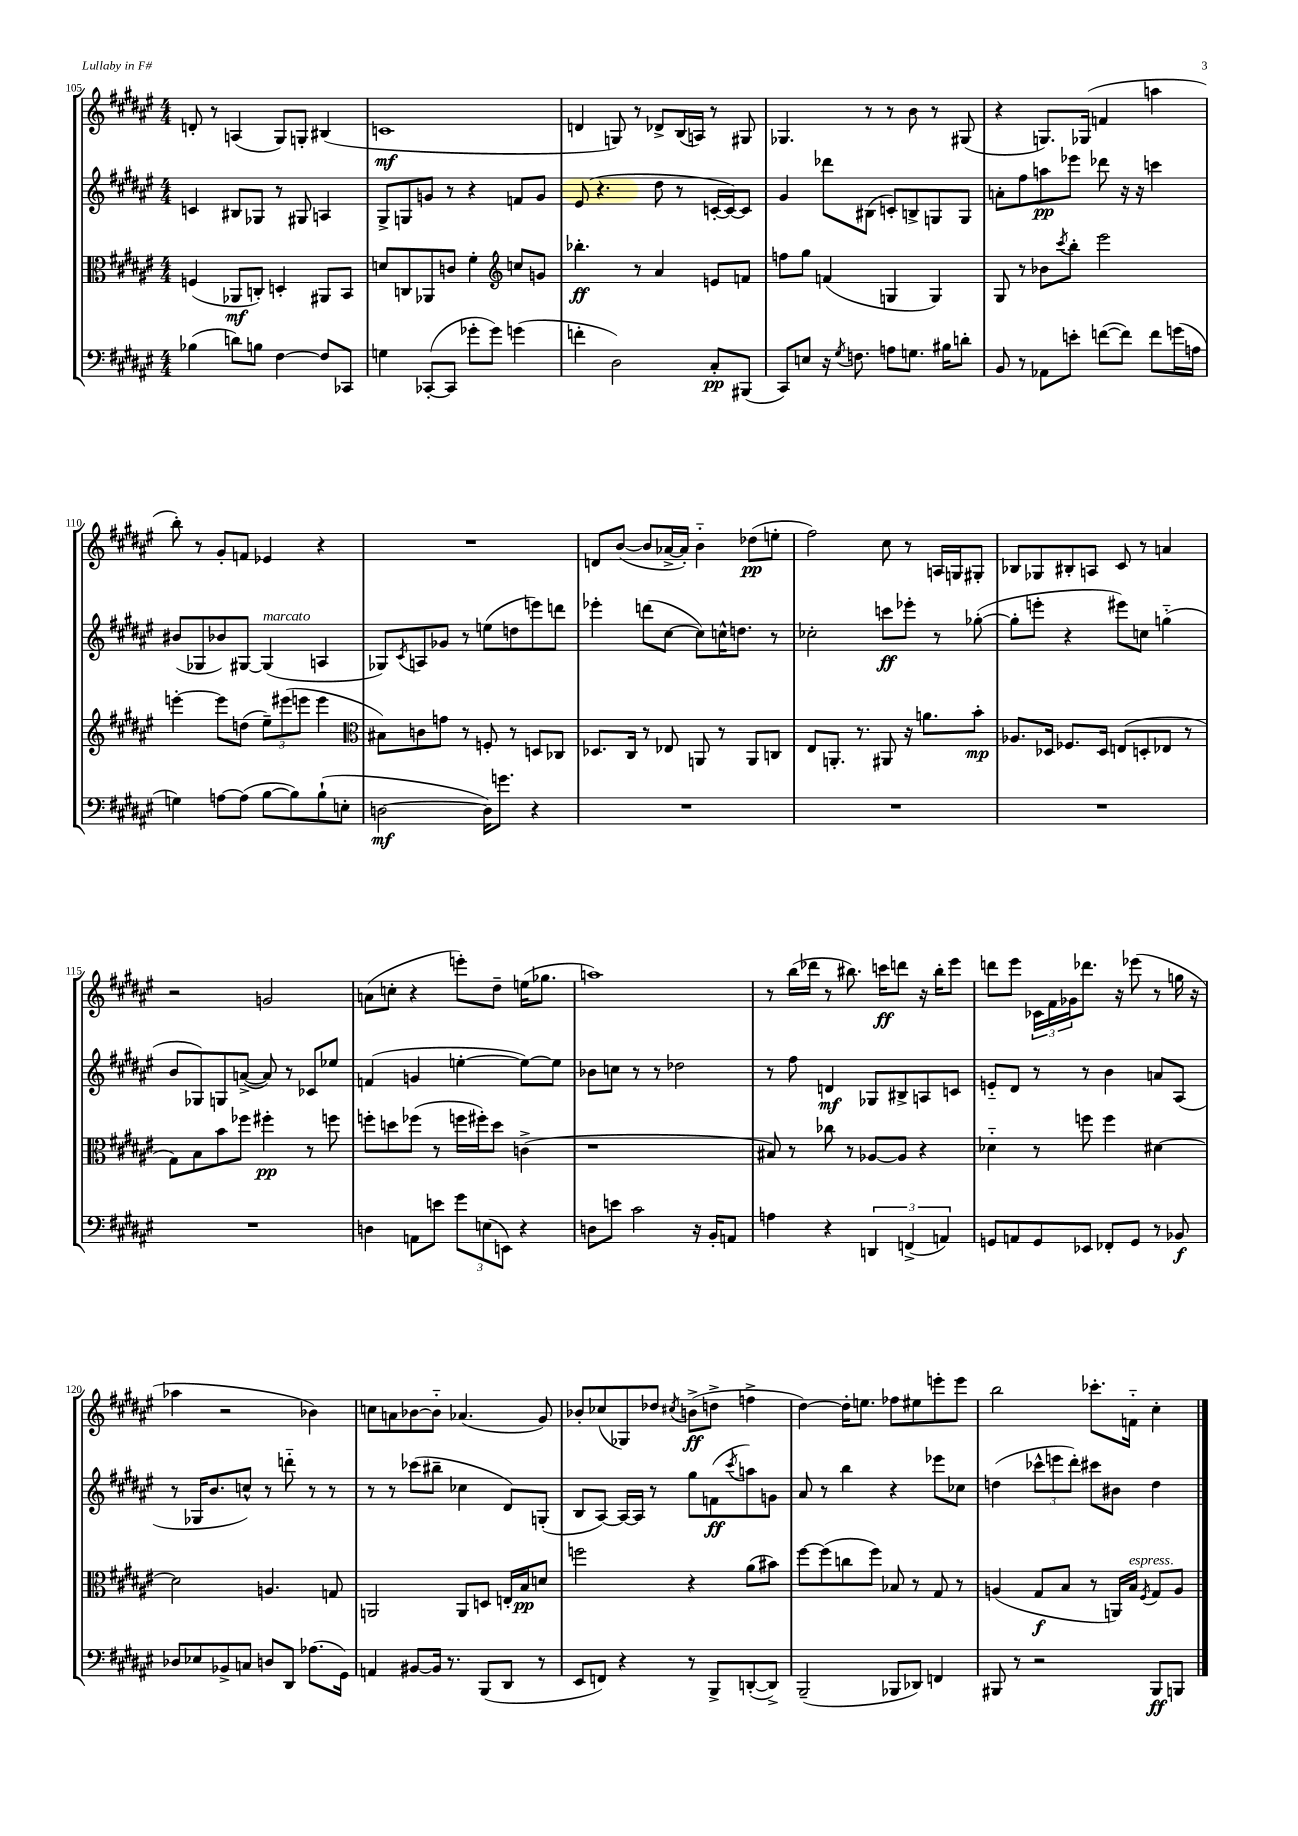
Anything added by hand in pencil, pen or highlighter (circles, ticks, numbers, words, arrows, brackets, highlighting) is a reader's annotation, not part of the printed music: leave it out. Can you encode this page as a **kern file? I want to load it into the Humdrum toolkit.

**kern	**kern	**kern	**kern
*staff4	*staff3	*staff2	*staff1
*clefF4	*clefC3	*clefG2	*clefG2
*k[f#c#g#d#a#e#]	*k[f#c#g#d#a#e#]	*k[f#c#g#d#a#e#]	*k[f#c#g#d#a#e#]
*M4/4	*M4/4	*M4/4	*M4/4
(4B-	(4F	4c	8d'
.	.	.	8r
8d)	8AA-	8B#	(4A
8B	8C')	8G-	.
[4F#	4D'	8r	8G#)
.	.	8G#	8G'
8F#]	8AA#	4A	(4B#
8CC-	8BB	.	.
=	=	=	=
4G	8d	8G#^	1c
.	8C	8G	.
([8CC-'	8AA-	8g	.
8CC-]	8c	8r	.
8g-'	4f#'	4r	.
8g-)	.	.	.
*	*clefG2	*	*
(4g	8cc	8f	.
.	8g	8g	.
=	=	=	=
4f'	4.bb-'	(8e#	4d
.	.	4.r	.
2D#)	.	.	8G)
.	8r	.	8r
.	4a#	8dd#	8d-^
.	.	8r	(16B
.	.	.	16A)
8C#'	8e	[16c'	8r
.	.	16c_)	.
(8BBB#	8f	8c]	8G#
=	=	=	=
8CC#)	8ff	4g#	4.G-
8E	8gg#	.	.
16r	(4f	8ddd-	.
8qG#	.	.	.
8.F	.	.	.
.	.	(8B#	8r
8A	4G	8c')	8r
8.G	.	8B^	8b
.	4G)	8G	8r
16B#	.	.	.
8d'	.	8G	(8G#
=	=	=	=
8BB	8G#	8a'	4r
8r	8r	8ff#	.
8AA-	8b-	8aa	8.G)
.	8qccc#	.	.
8e'	8bb'	8eee-	.
.	.	.	(16G-
([8f	2eee#	8ddd-	4f
8f])	.	16r	.
.	.	16r	.
8f	.	4ccc	4aa
(16g	.	.	.
16A	.	.	.
=	=	=	=
4G)	[4eee'	(8b#	8bb')
.	.	8G-	8r
[8A	8eee]	8b-)	8g#'
(8A]	(8dd	[8G#	8f
[8B	12ee#~)	(4G#]	4e-
.	(12eee#	.	.
8B])	.	.	.
.	12eee	.	.
(8B`	4eee	4A	4r
8E'	.	.	.
=	=	=	=
*	*clefC3	*	*
[2D	8B#)	8G-)	1r
.	.	8qc#	.
.	8c	8A	.
.	8g	8g-	.
.	8r	8r	.
16D])	8F'	(8ee	.
8.g	.	.	.
.	8r	8dd	.
4r	8D	8eee)	.
.	8C-	8ddd	.
=	=	=	=
1r	8.D-	4eee-'	8d
.	.	.	([8b
.	16C#	.	.
.	8r	(8ddd	8b]
.	8E-	[8cc#	[16a-^
.	.	.	16a-'])
.	8AA	8cc#])	4b'~
.	8r	16cc^^	.
.	.	8.dd	.
.	8AA	.	(8dd-
.	8C	8r	8ee'
=	=	=	=
1r	8E#	2cc-'	2ff#)
.	8.AA'	.	.
.	8.r	.	.
.	8AA#	8ccc	8cc#
.	16r	8eee-'	8r
.	8.a	.	.
.	.	8r	16A
.	.	.	16G
.	8b'	([8gg-'	8G#'
=	=	=	=
1r	8.A-	8gg-']	8B-
.	.	8eee'	8G-
.	16D-	.	.
.	8.F-	4r	8B#'
.	.	.	8A
.	16D-	.	.
.	(8E	8eee#)	8c#
.	8D'	8cc	8r
.	8E-	(4gg'~	4a
.	8r	.	.
=	=	=	=
1r	8G#)	8b	2r
.	8B	8G-)	.
.	8b	8G	.
.	8ff-	([8a^	.
.	4ff#'	8a])	2g
.	.	8r	.
.	8r	8c-	.
.	8ff	8ee-	.
=	=	=	=
4D	8ff'	(4f	(8a
.	8dd	.	8cc'
8AA	(8ff-	4g	4r
8e	8r	.	.
12g#	16ff	[4ee'	8eee')
.	16ff#')	.	.
(12E	.	.	.
.	8dd	.	8dd#~
12EE)	.	.	.
4r	(4c^	8ee_)	(16ee
.	.	.	8.gg-
.	.	8ee]	.
=	=	=	=
8D	1r	8b-	1aa)
8e	.	8cc	.
2c#	.	8r	.
.	.	8r	.
.	.	2dd-	.
16r	.	.	.
16BB'	.	.	.
8AA	.	.	.
=	=	=	=
4A	8B#)	8r	8r
.	8r	8ff#	(16bb
.	.	.	16ddd-
4r	8cc-	4d	8r
.	8r	.	8.bb#)
6DD	[8A-	8G-	.
.	.	.	16ccc
.	8A-]	8B#^	8ddd
(6FF^	.	.	.
.	4r	8A	16r
.	.	.	16bb#'
6AA)	.	.	.
.	.	8c	8eee#
=	=	=	=
8GG	4d-'~	8e'~	8ddd
8AA	.	8d#	8eee#
8GG	8r	8r	24c-
.	.	.	24f#
.	.	.	24g-
8EE-	8ff	8r	8.ddd-
8FF-'	4ff	4b	.
.	.	.	16r
8GG	.	.	(8eee-
8r	[4d#	8a	8r
8BB-	.	(8A#	16gg
.	.	.	16r
=	=	=	=
8D-	2d#]	8r	4aa-
8E-	.	16G-	.
.	.	8.b	.
8BB-^	.	.	2r
8C	.	8cc^^)	.
8D	4.A	8r	.
8DD#	.	8ddd'~	.
(8.A-	.	8r	4b-)
.	8G	8r	.
16GG#)	.	.	.
=	=	=	=
4AA	2AA	8r	8cc
.	.	8r	8a
[8BB#	.	(8ccc-	[8b-
16BB#]	.	8bb#~	8b-'~]
8.r	.	.	.
.	8AA	4cc-	(4.a-
(8BBB	8D	.	.
8DD#	16E'	8d#)	.
.	16B	.	.
8r	8d	(8G'	8g#)
=	=	=	=
8EE#	2ff	8B	8b-'
8FF)	.	[8A#)	(8cc-
4r	.	16A#_	8G-)
.	.	16A#]	.
.	.	8r	8dd-
.	.	.	8qcc#
8r	4r	8gg#	(8b^
8BBB^	.	(8f	8dd^
.	.	8qccc#	.
([8DD'	(8a#	8aa)	4ff^
8DD^])	8b#)	8g	.
=	=	=	=
(2BBB~	[8ff#	8a#	[4dd#)
.	(8ff#]	8r	.
.	8cc	4bb	16dd#']
.	.	.	8.ee
.	8ff#)	.	.
8BBB-	8B-	4r	8ff-
8DD-)	8r	.	8ee#
4FF	8G#	8eee-	8eee'
.	8r	8cc-	8eee
=	=	=	=
8BBB#	(4A	(4dd	2bb
8r	.	.	.
2r	8G#	12ccc-^^	.
.	.	12eee	.
.	8B	.	.
.	.	12ddd#')	.
.	8r	8ccc#	8.ccc-'
.	16AA)	8b#	.
.	16B	.	16f'~
.	8qF#	.	.
8BBB#	8G#	4dd	4cc#'
8BBB	8A	.	.
==	==	==	==
*-	*-	*-	*-
